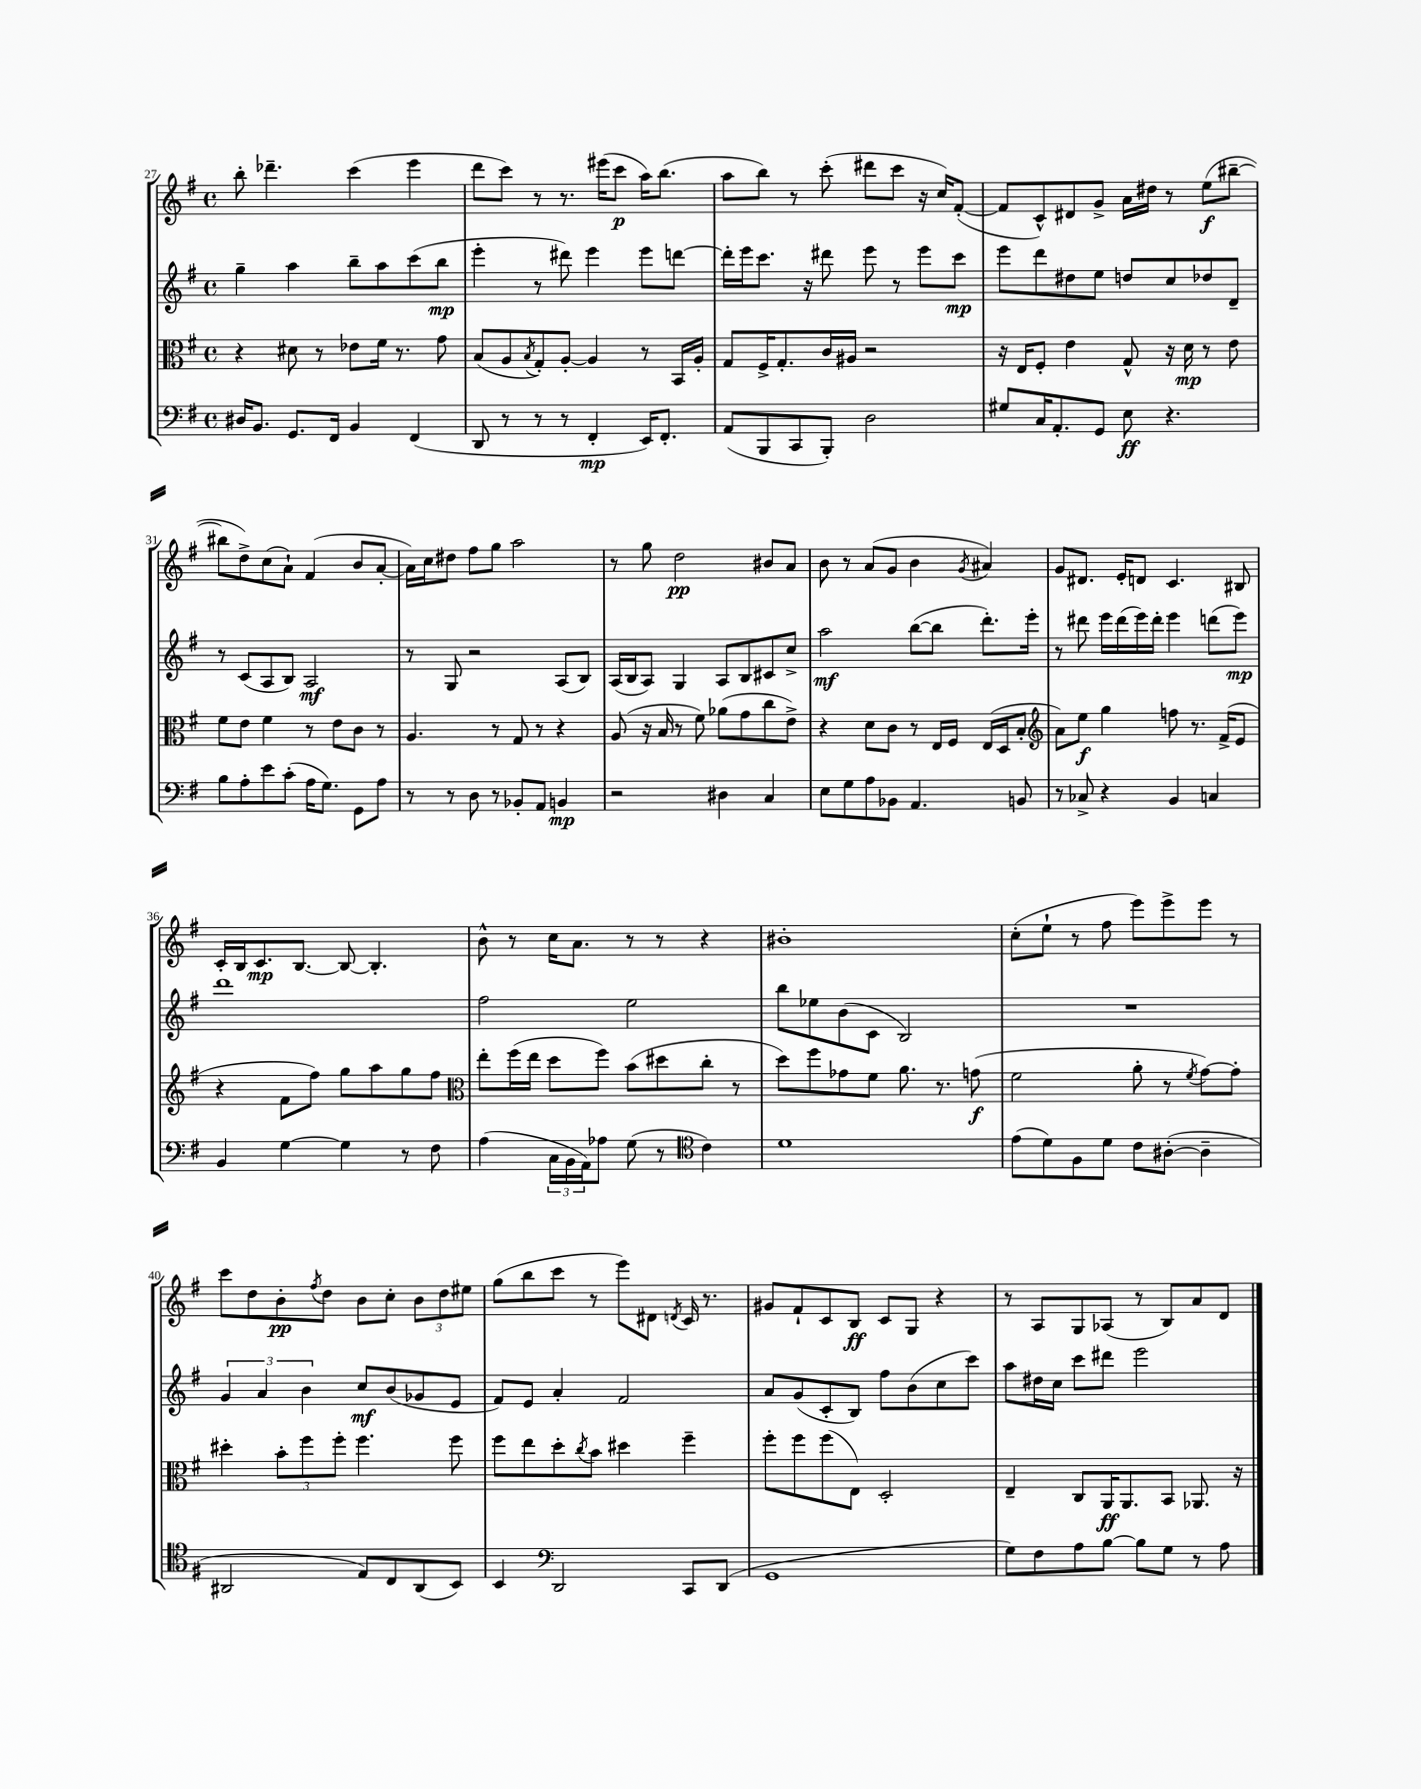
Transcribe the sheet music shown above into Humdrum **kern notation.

**kern	**kern	**kern	**kern
*staff4	*staff3	*staff2	*staff1
*clefF4	*clefC3	*clefG2	*clefG2
*k[f#]	*k[f#]	*k[f#]	*k[f#]
*M4/4	*M4/4	*M4/4	*M4/4
*met(c)	*met(c)	*met(c)	*met(c)
16D#	4r	4gg~	8bb'
8.BB	.	.	.
.	.	.	4.ddd-~
8.GG	8d#	4aa	.
.	8r	.	.
16FF#	.	.	.
4BB	8e-	8bb~	(4ccc
.	16f#	8aa	.
.	8.r	.	.
(4FF#	.	(8ccc	4eee
.	8g	8bb	.
=	=	=	=
8DD	(8B	4eee'	8ddd
8r	8A	.	8ccc)
.	8qB	.	.
8r	8G')	8r	8r
8r	[8A'	8ddd#)	8.r
4FF#'	4A]	4eee	.
.	.	.	(16eee#
.	.	.	8ccc
16EE)	8r	8eee	16aa)
8.FF#'	.	.	(8.bb
.	16BB	[8ddd	.
.	16A'	.	.
=	=	=	=
(8AA	8G	16ddd']	8aa
.	.	16eee	.
8BBB	16F#^	8.ccc	8bb)
.	8.G'	.	.
8CC	.	.	8r
.	.	16r	.
8BBB')	16c	8ddd#	(8ccc'
.	16A#	.	.
2D	2r	8eee	8ddd#
.	.	8r	8ccc
.	.	8eee	16r
.	.	.	16cc)
.	.	8ccc	([8f#'
=	=	=	=
8G#	16r	8eee	8f#]
.	16E	.	.
16C	8F#'	8ddd	8c^^)
8.AA'	.	.	.
.	4e	8dd#	8d#
8GG	.	8ee	8g^
8E	8G^^	8dd	16a
.	.	.	16dd#
4.r	16r	8cc	8r
.	16d	.	.
.	8r	8dd-	(8ee
.	8e	8d~	[8bb#~
=	=	=	=
8B	8f#	8r	8bb#]
8A'	8e	(8c	8dd^)
8e	4f#	8A	(8cc
(8c'	.	8B)	8a`)
16A	8r	2A	(4f#
8.G)	.	.	.
.	8e	.	.
8GG	8c	.	8b
8A	8r	.	[8a'
=	=	=	=
8r	4.A	8r	16a])
.	.	.	16cc
8r	.	8G	8dd#
8D	.	2r	8ff#
8r	8r	.	8gg
8BB-'	8G	.	2aa
8AA	8r	.	.
4BB	4r	(8A	.
.	.	8B)	.
=	=	=	=
2r	(8A	(16A	8r
.	.	16B	.
.	16r	8A)	8gg
.	16B	.	.
.	8r	4G	2dd
.	8f#)	.	.
4D#	(8a-	8A	.
.	8g	8B	.
4C	8cc	8c#	8b#
.	8e^)	8cc^	8a
=	=	=	=
8E	4r	2aa	8b
8G	.	.	8r
8A	8d	.	(8a
8BB-	8c	.	8g
4.AA	8r	([8bb	4b
.	16E	8bb]	.
.	16F#	.	.
.	.	.	8qg
.	(16E	8.ddd')	4a#)
.	16D	.	.
8BB	8B'	.	.
.	.	16eee'	.
=	=	=	=
*	*clefG2	*	*
8r	8a)	8r	8g
8C-^	8ee	8ddd#	8.d#
4r	4gg	16eee	.
.	.	(16ddd#	16e'
.	.	16eee)	8d
.	.	16ddd#'	.
4BB	8ff	4eee	4.c
.	8.r	.	.
4C	.	(8ddd	.
.	(16f#^	.	.
.	8e	8eee)	8B#
=	=	=	=
4BB	4r	1ddd	16c'
.	.	.	16B
.	.	.	8.c
[4G	8f#	.	.
.	.	.	[8.B
.	8ff#)	.	.
4G]	8gg	.	8B_
.	8aa	.	4.B']
8r	8gg	.	.
8F#	8ff#	.	.
=	=	=	=
*	*clefC3	*	*
(4A	8ee'	2ff#	8b^^
.	(16ff#	.	8r
.	16ee	.	.
24C	8dd	.	16cc
24BB	.	.	.
.	.	.	8.a
24AA)	.	.	.
8A-	8ff#)	.	.
(8G	(8b	2ee	8r
8r	8dd#	.	8r
*clefC4	*	*	*
4c)	8cc'	.	4r
.	8r	.	.
=	=	=	=
1d	8dd)	8bb	1b#'
.	8ff#	8ee-	.
.	8g-	(8b	.
.	8f#	8c	.
.	8.a	2B)	.
.	8.r	.	.
.	(8g	.	.
=	=	=	=
(8e	2f#	1r	(8cc'
8d)	.	.	8ee`
8F#	.	.	8r
8d	.	.	8ff#
8c	8a'	.	8eee)
([8A#'	8r	.	8eee^
.	8qf#	.	.
4A#~]	[8g)	.	8eee
.	8g']	.	8r
=	=	=	=
2AA#	4dd#'	6g	8ccc
.	.	.	8dd
.	.	6a	.
.	12b'	.	8b'
.	12ff#	6b	.
.	.	.	8qff#
.	.	.	8dd
.	12ff#'	.	.
8E)	4.ff#	8cc	8b
8C	.	(8b	8cc'
(8AA#	.	8g-	12b
.	.	.	12dd
8BB)	8ff#	8e	.
.	.	.	12ee#
=	=	=	=
4BB	8ff#	8f#)	(8gg
.	8ee	8e	8bb
*clefF4	*	*	*
2DD	8dd'	4a'	8ccc
.	8qcc	.	.
.	8b	.	8r
.	4dd#	2f#	8eee)
.	.	.	8d#
.	.	.	8qd
8CC	4ff#~	.	16c
.	.	.	8.r
(8DD	.	.	.
=	=	=	=
1GG	8ff#'	8a	8g#
.	8ff#	(8g	8f#`
.	(8ff#	8c'	8c
.	8E)	8B)	8B
.	2D'	8ff#	8c
.	.	(8b	8G
.	.	8cc	4r
.	.	8ccc)	.
=	=	=	=
8G)	4E~	8aa	8r
8F#	.	16dd#	8A
.	.	16cc	.
8A	8C	8ccc	8G
[8B	16AA	8ddd#	(8A-
.	8.AA	.	.
8B]	.	2eee	8r
8G	8BB	.	8B)
8r	8.AA-	.	8a
8A	.	.	8d
.	16r	.	.
==	==	==	==
*-	*-	*-	*-
